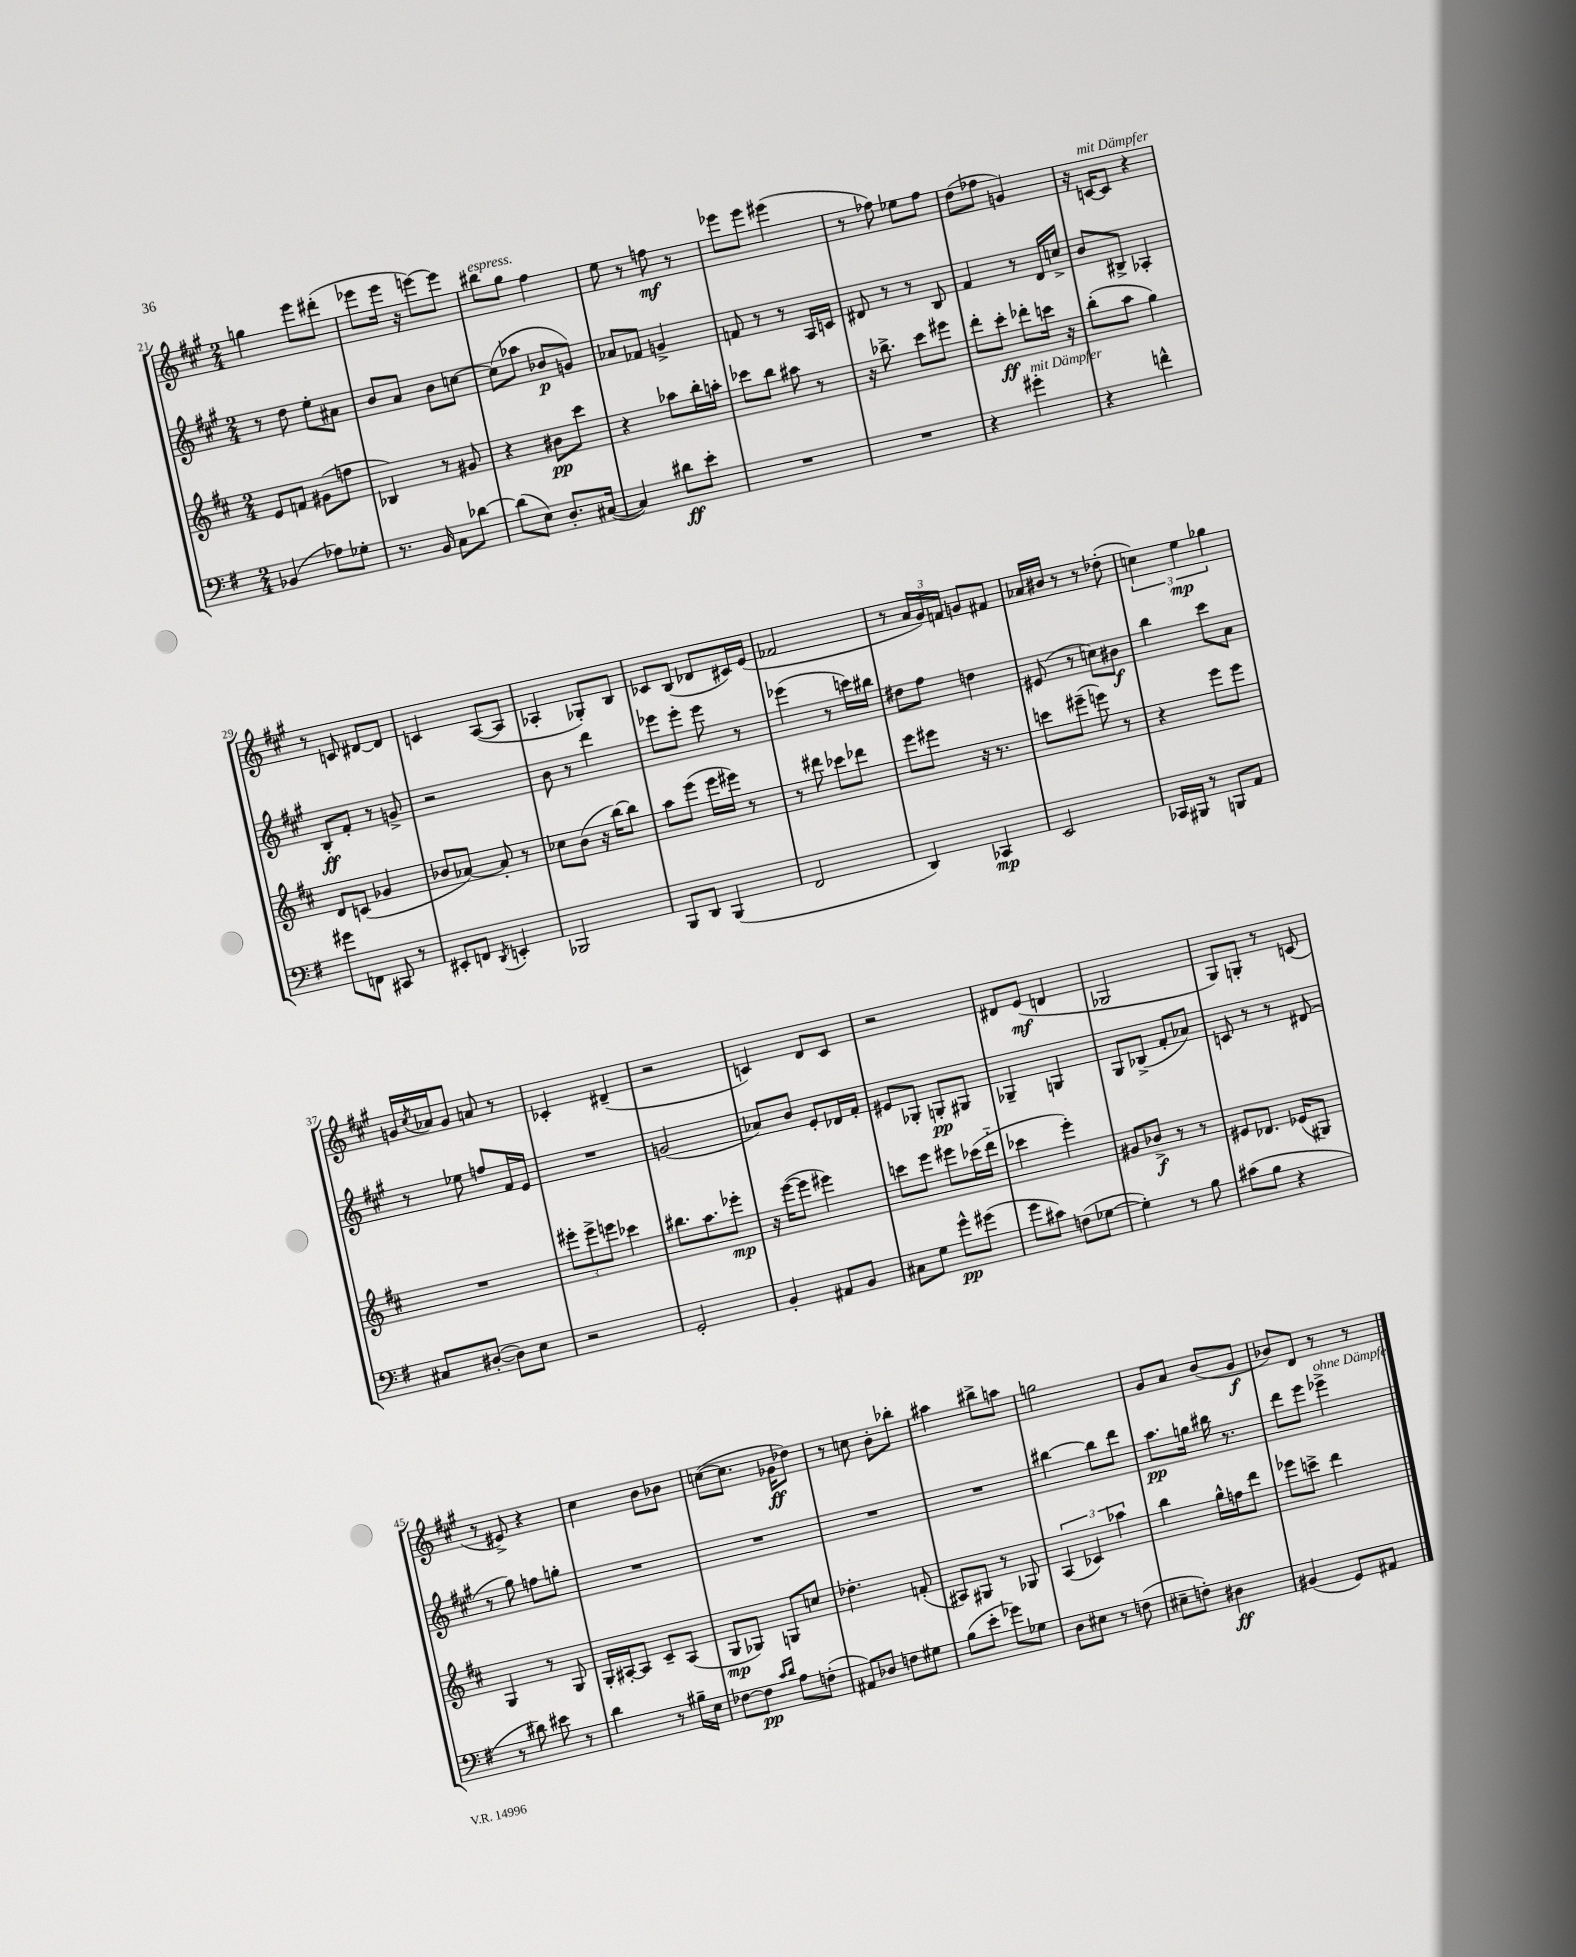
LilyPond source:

<<
\new StaffGroup <<
\new Staff = "s0" {
    \clef treble \key a \major \numericTimeSignature \time 2/4
    g''4 e'''8 dis'''8-.( |
    ees'''8 ees'''16 r16 e'''8~) e'''8 |
    bis''8^\markup { \italic "espress." } gis''8 fis''4 |
    e''8 r8 f''8\mf r8 |
    ees'''8 ees'''8 eis'''4( |
    r8 fes''8) ees''8 fes''8 |
    d''8( fes''8 g'4) |
    r16 c'16~^\markup { \italic "mit Dämpfer" } c'8 r4 |
    r8 c'8 dis'8~ dis'8 |
    c'4 a8~( a8 |
    aes4-. ges8-.) b8 |
    ces'8 b8( des'8 cis'16) e'16( |
    fes'2 |
    r8 \tuplet 3/2 { a'16 gis'16) f'16 } g'8 fis'8 |
    aes'16 bis'16 r8 r8 des''8-.( |
    \tuplet 3/2 { c''4) e''4\mp ges''4 } |
    g'16 \acciaccatura { cis''8 } aes'16 g'8 a'8 r8 |
    ces'4-. dis'4--( |
    r2 |
    c'4) d'8 c'8 |
    r2 |
    dis'8 e'8\mf( d'4 |
    ges2 |
    gis8) g8-. r8 c'8( |
    r8 eis'8->) r4 |
    cis''4 b'8 bes'8 |
    c''8~( c''8. ges'16\ff des''8) |
    r8 c''8 b'8-. bes''8-. |
    ais''4 bis''8-> a''8 |
    g''2 |
    gis'8 a'8 b'8( gis'8\f |
    bes'8) d'8 r8 r8 \bar "|." |
}
\new Staff = "s1" {
    \clef treble \key a \major \numericTimeSignature \time 2/4
    r8 d''8 e''8-. ais'8 |
    b'8 a'8 b'8 c''8~ |
    c''8( aes''8 bes'8\p g'8) |
    aes'8 fes'8 g'4-> |
    f'8 r8 r8 a16 c'16 |
    dis'8 r8 r8 b8 |
    fis'4 r8 d'16 c''16-> |
    b'8 bis8-> aes4-. |
    b8-.\ff fis'8-. r8 g'8-> |
    r2 |
    b'8 r8 d'''4 |
    ees'''8 ees'''8-. ees'''8 r8 |
    ees'''4( r8 c'''16) bis''16 |
    dis''8 fis''8 d''4 |
    eis'8( r8 c''8) bis'8\f |
    b''4 cis'''8 a'8 |
    r8 ees''8 f''8 fis'16 e'16 |
    R2 |
    g'2( |
    aes'8) b'8 e'8-. des'16 fis'16-. |
    eis'8 ges8-. g8-.\pp gis8 |
    ges4-- g4 |
    gis8 bes8->( fis'8-. aes'8) |
    c'8 r8 r8 dis'8( |
    r8 gis''8) f''8 g''8-. |
    R2 |
    R2 |
    R2 |
    R2 |
    bis''4~ bis''8 d'''8 |
    a''8.\pp g''16 bis''16 r8. |
    d'''8 e'''8 ees'''4->^\markup { \italic "ohne Dämpfer" } \bar "|." |
}
\new Staff = "s2" {
    \clef treble \key d \major \numericTimeSignature \time 2/4
    e'8 f'8 gis'8( f''8 |
    bes4) r8 gis'8 |
    r4 bis'8\pp cis'''8 |
    r4 aes''8 b''16-. a''16-. |
    ces'''8 b''8 ais''8 r8 |
    r16 bes''8.-> cis'''8 eis'''8 |
    d'''8-. cis'''8-.\ff des'''8-. c'''16 r16 |
    b''8-.( a''8 g''4) |
    d'8 c'8( ges'4 |
    bes'8 aes'8~) aes'8-. r8 |
    ces''8 b'8( r16 b''16~) b''8 |
    a''8 e'''8( e'''16 eis'''16) r8 |
    r8 dis'''8 ces'''8 des'''8 |
    e'''8 eis'''8 r16 r8. |
    c'''8 eis'''8--( e'''8) r8 |
    r4 e'''8 e'''8 |
    R2 |
    \tuplet 3/2 { eis'''8-. eis'''8-> e'''8 } ces'''4 |
    bis''8. a''8. ees'''8-.\mp |
    r16 e'''16~( e'''8 eis'''4) |
    c'''8 e'''8 eis'''8 ces'''16( d'''16-_ |
    ces'''4 e'''4-.) |
    gis'8 bes'8->\f r8 r8 |
    eis'8 des'8. ees'16( gis8) |
    g4 r8 g8 |
    g16-. ais16~-. ais8 cis'8-- ais8( |
    g8\mp ges8) g8 c''8 |
    des''4.-. f'8-.( |
    ais8) gis8 r8 ges8 |
    \tuplet 3/2 { a4( ces'4) aes''4 } |
    b''4 g''16-^ f''16 d'''8 |
    ees'''8 c'''8-> d'''4 \bar "|." |
}
\new Staff = "s3" {
    \clef bass \key g \major \numericTimeSignature \time 2/4
    bes,4( aes8) ges8-. |
    r8. b,16 c8 des'8~ |
    des'8( e8) d8.-. cis16~( |
    cis4) dis'8\ff e'8-. |
    R2 |
    R2 |
    r4 gis'4-.^\markup { \italic "mit Dämpfer" } |
    r4 f'4-^ |
    gis'8 f,8 cis,8 r8 |
    eis,8-. f,8 \acciaccatura { d,8 } e,4-. |
    bes,,2 |
    b,,8 d,8 b,,4( |
    fis,2 |
    d,4) ces,4\mp |
    e,2 |
    ces,16 bis,,16 r8 b,,8 a,8 |
    cis8 dis8~-.( dis8) e8 |
    r2 |
    g,2-. |
    b,4-. ais,8 b,8 |
    cis8 g8 g'8-^\pp gis'8( |
    g'8 cis'8) f8( ges8~ |
    ges4-.) r8 b8 |
    cis'8( b8 r4 |
    r8 dis'8) eis'8 r8 |
    d'4 r8 bis16-- e16 |
    fes8~ fes8\pp \grace { c'16 d'16 } a8 f8-.( |
    ais,8) des8 f8 gis8 |
    b8( e'8-. ges'8) ges8 |
    d8 eis8 r8 f8( |
    eis8-- f8-.) dis4\ff |
    bis,4( g,8) ais,8 \bar "|." |
}
>>
>>
\layout { \context { \Score currentBarNumber = #21 } }
